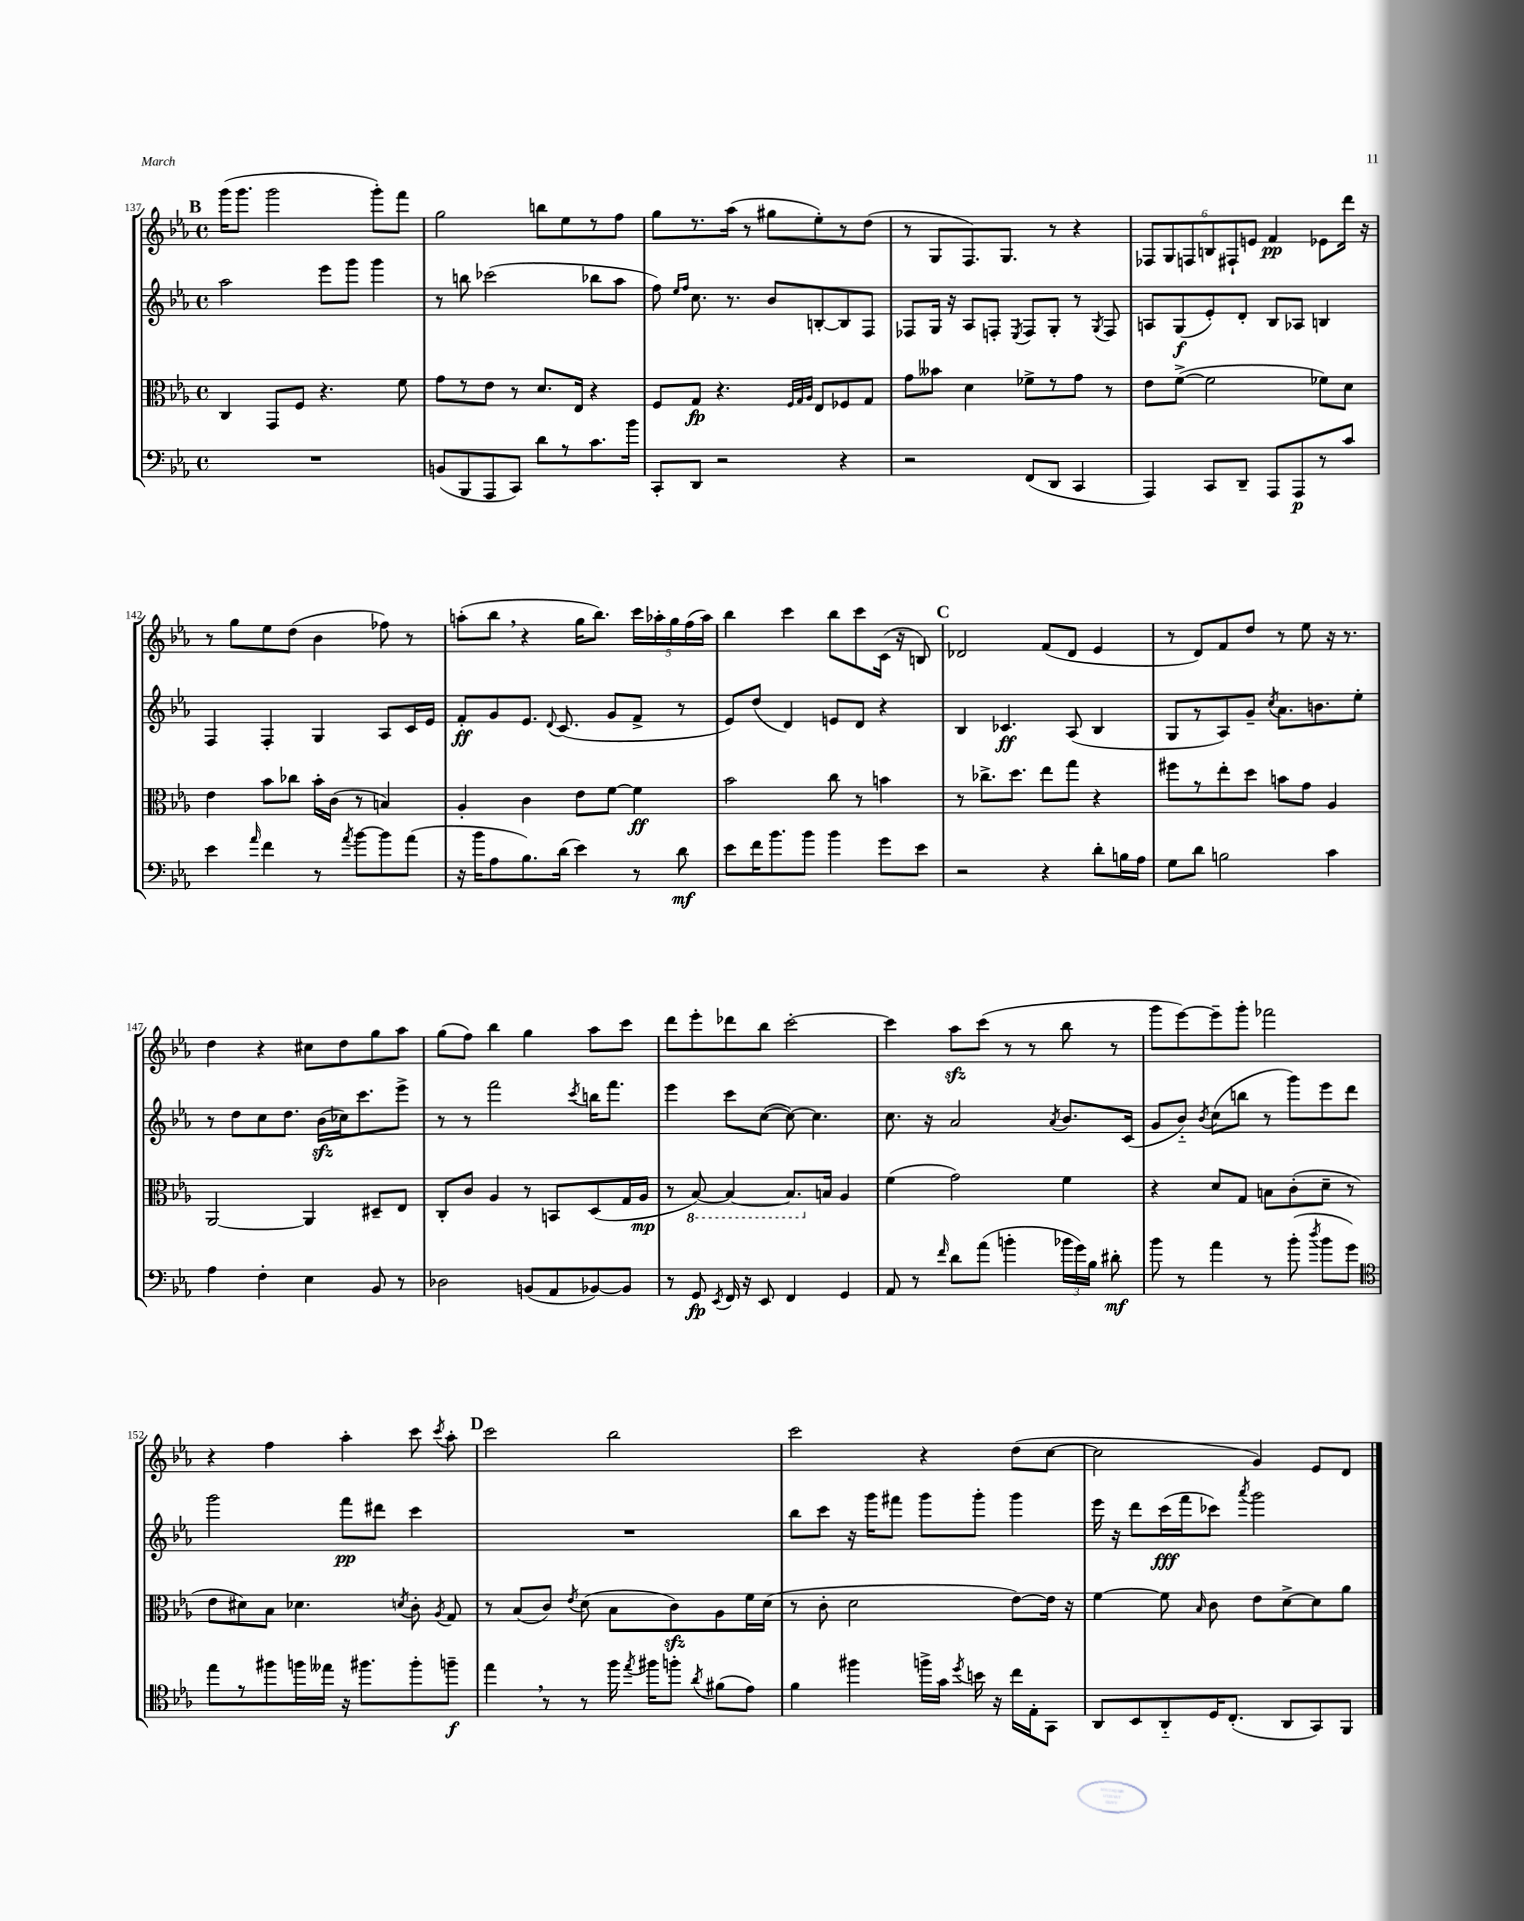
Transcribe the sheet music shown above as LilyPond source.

<<
\new StaffGroup <<
\new Staff = "s0" {
    \clef treble \key ees \major \defaultTimeSignature \time 4/4
    \autoBeamOff \mark \markup { \bold "B" } g'''16[( g'''8.] g'''2 g'''8[-.) f'''8] |
    g''2 b''8[ ees''8 r8 f''8] |
    g''8[ r8. aes''16]( r8 gis''8[ ees''8-.) r8 d''8]( |
    r8 g8[ f8.) g8.] r8 r4 |
    \tuplet 6/4 { fes8[ g8 f8 b8 fis8-! e'8] } f'4\pp ees'8[ d'''16] r16 |
    r8 g''8[ ees''8 d''8]( bes'4 fes''8) r8 |
    a''8[-.( bes''8] \breathe r4 g''16[ bes''8.]) \tuplet 5/4 { c'''16[ aes''16-. g''16 f''16( aes''16]) } |
    bes''4 c'''4 bes''8[ c'''8 c'16]( r16 b8) |
    \mark \markup { \bold "C" } des'2 f'8[( des'8] ees'4 |
    r8 d'8[) f'8 d''8] r8 ees''8 r16 r8. |
    d''4 r4 cis''8[ d''8 g''8 aes''8] |
    g''8[( f''8]) bes''4 g''4 aes''8[ c'''8] |
    d'''8[ ees'''8-. des'''8 bes''8] c'''2~-. |
    c'''4 aes''8[\sfz c'''8]( r8 r8 bes''8 r8 |
    g'''8[ ees'''8~) ees'''8-- g'''8]-. fes'''2 |
    r4 f''4 aes''4-. c'''8 \acciaccatura { c'''8 } aes''8-. |
    \mark \markup { \bold "D" } c'''2 bes''2 |
    c'''2 r4 d''8[( c''8]~ |
    c''2 g'4) ees'8[ d'8] \bar "|." |
}
\new Staff = "s1" {
    \clef treble \key ees \major \defaultTimeSignature \time 4/4
    \autoBeamOff \mark \markup { \bold "B" } aes''2 ees'''8[ g'''8] g'''4 |
    r8 b''8 ces'''2( bes''8[ aes''8] |
    f''8) \grace { ees''16[ f''16] } c''8. r8. bes'8[ b8~-. b8 f8] |
    fes8[ g16] r16 aes8[ f8]-. \acciaccatura { ees8 } f8[ g8]-. r8 \acciaccatura { g8 } f8 |
    a8[ g8\f( ees'8-.) d'8]-. bes8[ aes8] b4 |
    f4 f4-. g4 aes8[ c'16 ees'16] |
    f'8[-.\ff g'8 ees'8.] \appoggiatura { d'8 } c'8.( g'8[ f'8]-> r8 |
    ees'8[) d''8]( d'4) e'8[ d'8] r4 |
    \mark \markup { \bold "C" } bes4 ces'4.\ff aes8( bes4 |
    g8[ r8 aes8) g'8]-- \acciaccatura { c''8 } aes'8.[ b'8. ees''8]-. |
    r8 d''8[ c''8 d''8.] bes'16[\sfz( ces''16) c'''8. ees'''8]-> |
    r8 r8 f'''2 \acciaccatura { c'''8 } b''16[ f'''8.] |
    ees'''4 c'''8[ c''8]~( c''8~) c''4. |
    c''8. r16 aes'2 \acciaccatura { aes'8 } bes'8.[ c'16]( |
    g'8[ bes'8]-_) \acciaccatura { bes'8 } c''8[( b''8] r8 g'''8[) ees'''8 d'''8] |
    g'''2 f'''8[\pp dis'''8] c'''4 |
    \mark \markup { \bold "D" } R1 |
    bes''8[ c'''8] r16 g'''16[ fis'''8] g'''8[ g'''8]-. g'''4 |
    ees'''16 r16 d'''8[ c'''16\fff( f'''16 ces'''8]) \acciaccatura { aes'''8 } g'''2 \bar "|." |
}
\new Staff = "s2" {
    \clef alto \key ees \major \defaultTimeSignature \time 4/4
    \autoBeamOff \mark \markup { \bold "B" } c4 g,8[ f8] r4. f'8 |
    g'8[ r8 ees'8] r8 d'8.[ ees16] r4 |
    f8[ g8]\fp r4. \grace { f32[ g32 aes32] } ees8[ fes8 g8] |
    g'8[ beses'8] d'4 fes'8[-> r8 g'8] r8 |
    ees'8[ f'8]~->( f'2 fes'8[) d'8] |
    ees'4 bes'8[ ces''8] bes'16[-. c'16]( r8 b4) |
    aes4-. c'4 ees'8[ f'8]~ f'4\ff |
    bes'2 c''8 r8 b'4 |
    \mark \markup { \bold "C" } r8 ces''8.[-> d''8.] ees''8[ g''8] r4 |
    fis''8[ r8 ees''8-. d''8] b'8[ g'8] aes4 |
    aes,2~ aes,4 dis8[-- ees8] |
    c8[-. c'8] aes4 r8 b,8[ d8( g16 aes16]\mp |
    r8 \ottava #-1 bes,8~) bes,4~ bes,8.[ \ottava #0 b16] aes4 |
    f'4( g'2) f'4 |
    r4 d'8[ g8] b8[ c'8-.( d'8]-- r8 |
    ees'8[ dis'8) bes8] des'4. \acciaccatura { d'8 } c'8-. \acciaccatura { aes8 } g8 |
    \mark \markup { \bold "D" } r8 bes8[( c'8]) \acciaccatura { ees'8 } d'8( bes8[ c'8\sfz) aes8 f'16 d'16]( |
    r8 c'8-. d'2 ees'8[~) ees'16] r16 |
    f'4~ f'8 \grace { bes16 } c'8 ees'8[ d'8~-> d'8 aes'8] \bar "|." |
}
\new Staff = "s3" {
    \clef bass \key ees \major \defaultTimeSignature \time 4/4
    \autoBeamOff \mark \markup { \bold "B" } R1 |
    b,8[( bes,,8 aes,,8 c,8]) d'8[ r8 c'8. bes'16] |
    c,8[-. d,8] r2 r4 |
    r2 f,8[( d,8] c,4 |
    aes,,4) c,8[ d,8]-- aes,,8[ aes,,8\p r8 c'8] |
    ees'4 \grace { aes'16 } f'4 r8 \acciaccatura { aes'8 } bes'8[~ bes'8 aes'8]( |
    r16 bes'16[ aes8 bes8.) d'16]( ees'4) r8 d'8\mf |
    ees'8[ f'16 bes'8. bes'8] bes'4 g'8[ ees'8] |
    \mark \markup { \bold "C" } r2 r4 d'8[-. b16 aes16] |
    g8[ d'8] b2 c'4 |
    aes4 f4-. ees4 bes,8 r8 |
    des2 b,8[( aes,8 bes,8~) bes,8] |
    r8 g,8\fp \acciaccatura { ees,8 } f,16 r16 ees,8 f,4 g,4 |
    aes,8 r8 \grace { f'16 } d'8[ aes'8]( b'4-. \tuplet 3/2 { bes'16[ g'16) bes16] } dis'8-.\mf |
    bes'8 r8 aes'4 r8 bes'8-.( \acciaccatura { d''8 } bes'8[ g'8]) |
    \clef tenor ees''8[ r8 fis''8 f''16 eeses''16] r16 fis''8.[ fis''8-. f''8]--\f |
    \mark \markup { \bold "D" } ees''4 \breathe r8 r8 f''16 \acciaccatura { ees''8 } fis''16[ f''8]-. \acciaccatura { aes'8 } fis'8[( ees'8]) |
    f'4 fis''4 f''16[-> g'16] \acciaccatura { d''8 } b'16 r16 c''16[ ees16-. g,8] |
    aes,8[ bes,8 aes,8-_ d16 c8.]-.( aes,8[ g,8) f,8] \bar "|." |
}
>>
>>
\layout { \context { \Score currentBarNumber = #137 } }
